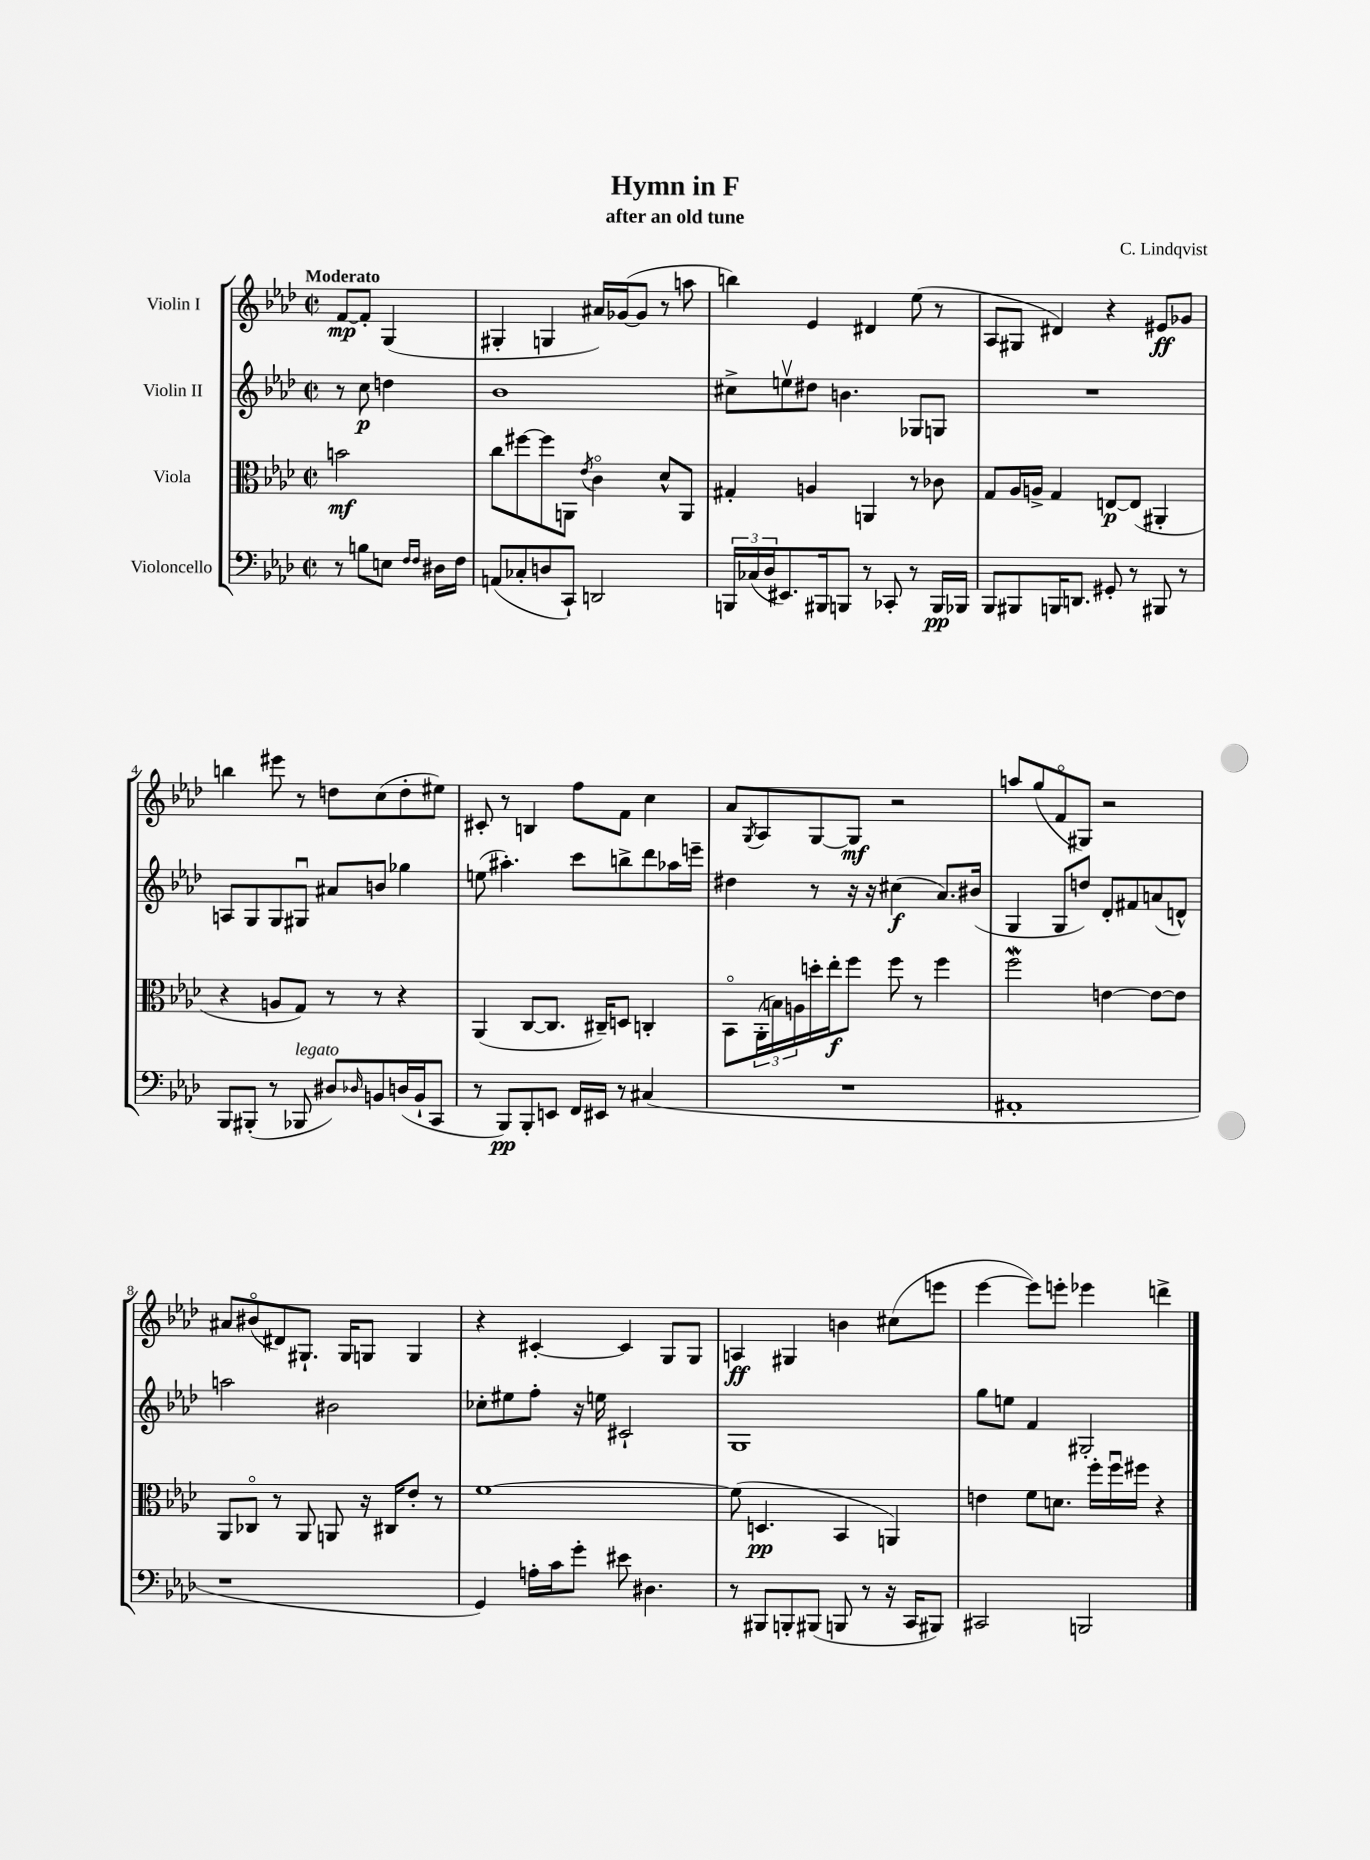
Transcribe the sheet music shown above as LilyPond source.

\header { title = "Hymn in F" composer = "C. Lindqvist" subtitle = "after an old tune" }
<<
\new StaffGroup <<
\new Staff = "s0" \with { instrumentName = "Violin I" } {
    \clef treble \key aes \major \defaultTimeSignature \time 2/2 \partial 2 \tempo "Moderato"
    f'8~\mp f'8-. g4( |
    gis4-. g4 ais'16) ges'16~( ges'8 r8 a''8 |
    b''4) ees'4 dis'4 ees''8( r8 |
    aes8 gis8 dis'4) r4 eis'8\ff ges'8 |
    b''4 eis'''8 r8 d''8 c''8( d''8-. eis''8) |
    cis'8-. r8 b4 f''8 f'8 c''4 |
    aes'8 \acciaccatura { g8 } aes8 g8~ g8\mf r2 |
    a''8 g''8( f'8\flageolet gis8) r2 |
    ais'8 bis'8\flageolet( dis'8) gis8.-! gis16 g8 g4 |
    r4 cis'4~-. cis'4 g8 g8 |
    a4\ff gis4 b'4 cis''8( e'''8 |
    ees'''4~ ees'''8) e'''8-. ees'''4 d'''4-> \bar "|." |
}
\new Staff = "s1" \with { instrumentName = "Violin II" } {
    \clef treble \key aes \major \defaultTimeSignature \time 2/2 \partial 2
    r8 c''8\p d''4 |
    bes'1 |
    cis''8-> e''8\upbow dis''8 b'4. ges8 g8 |
    R1 |
    a8 g8 g8 gis8\downbow ais'8 b'8 ges''4 |
    e''8( ais''4.-.) c'''8 b''8-> des'''8 aes''16 e'''16-- |
    dis''4 r8 r16 r16 cis''4\f( aes'8.) bis'16( |
    g4 g8 d''8) des'8-. fis'8 a'8( d'8-^) |
    a''2 bis'2 |
    ces''8-. eis''8 f''8-. r16 e''16 cis'2-! |
    g1 |
    g''8 e''8 f'4 gis2-. \bar "|." |
}
\new Staff = "s2" \with { instrumentName = "Viola" } {
    \clef alto \key aes \major \defaultTimeSignature \time 2/2 \partial 2
    b'2\mf |
    c''8 fis''8~ fis''8 a,8 \acciaccatura { ees'8 } c'4\flageolet des'8-^ a,8 |
    gis4-. a4 a,4 r8 ces'8 |
    g8 aes16 a16-> g4 e8~\p e8( ais,4-. |
    r4 a8 g8) r8 r8 r4 |
    aes,4( c8~ c8. cis16--) d8 c4-. |
    bes,8\flageolet \tuplet 3/2 { aes,16-.( b16) a16 } d''16-. ees''16-.\f f''8 f''8 r8 f''4 |
    f''2\mordent e'4~ e'8~ e'8 |
    aes,8 ces8\flageolet r8 aes,8 a,8 r16 cis16 ees'8-. r8 |
    f'1~ |
    f'8( d4.\pp bes,4 a,4) |
    e'4 f'8 d'8. f''16-. f''16\downbow fis''16 r4 \bar "|." |
}
\new Staff = "s3" \with { instrumentName = "Violoncello" } {
    \clef bass \key aes \major \defaultTimeSignature \time 2/2 \partial 2
    r8 b8 e8 \grace { f16 f16 } dis16 f16 |
    a,8( ces8-. d8 c,8-!) d,2 |
    \tuplet 3/2 { b,,16 ces16( des16 } eis,8.) bis,,16 b,,8 r8 ces,8-. r8 b,,16\pp bes,,16 |
    bes,,8 bis,,8 b,,16 d,8. gis,8-. r8 bis,,8 r8 |
    bes,,8 bis,,8-.( r8 bes,,8^\markup { \italic "legato" } dis8) \grace { des16 } b,8 d16( b,16-! c,8 |
    r8 bes,,8\pp) bes,,8-. e,8 f,16 eis,16 r8 cis4( |
    R1 |
    ais,1-. |
    r1 |
    g,4) a16-. c'16 g'8-. eis'8 dis4. |
    r8 bis,,8 b,,8-. bis,,8( b,,8 r8 r16 c,16 bis,,8) |
    cis,2 b,,2 \bar "|." |
}
>>
>>
